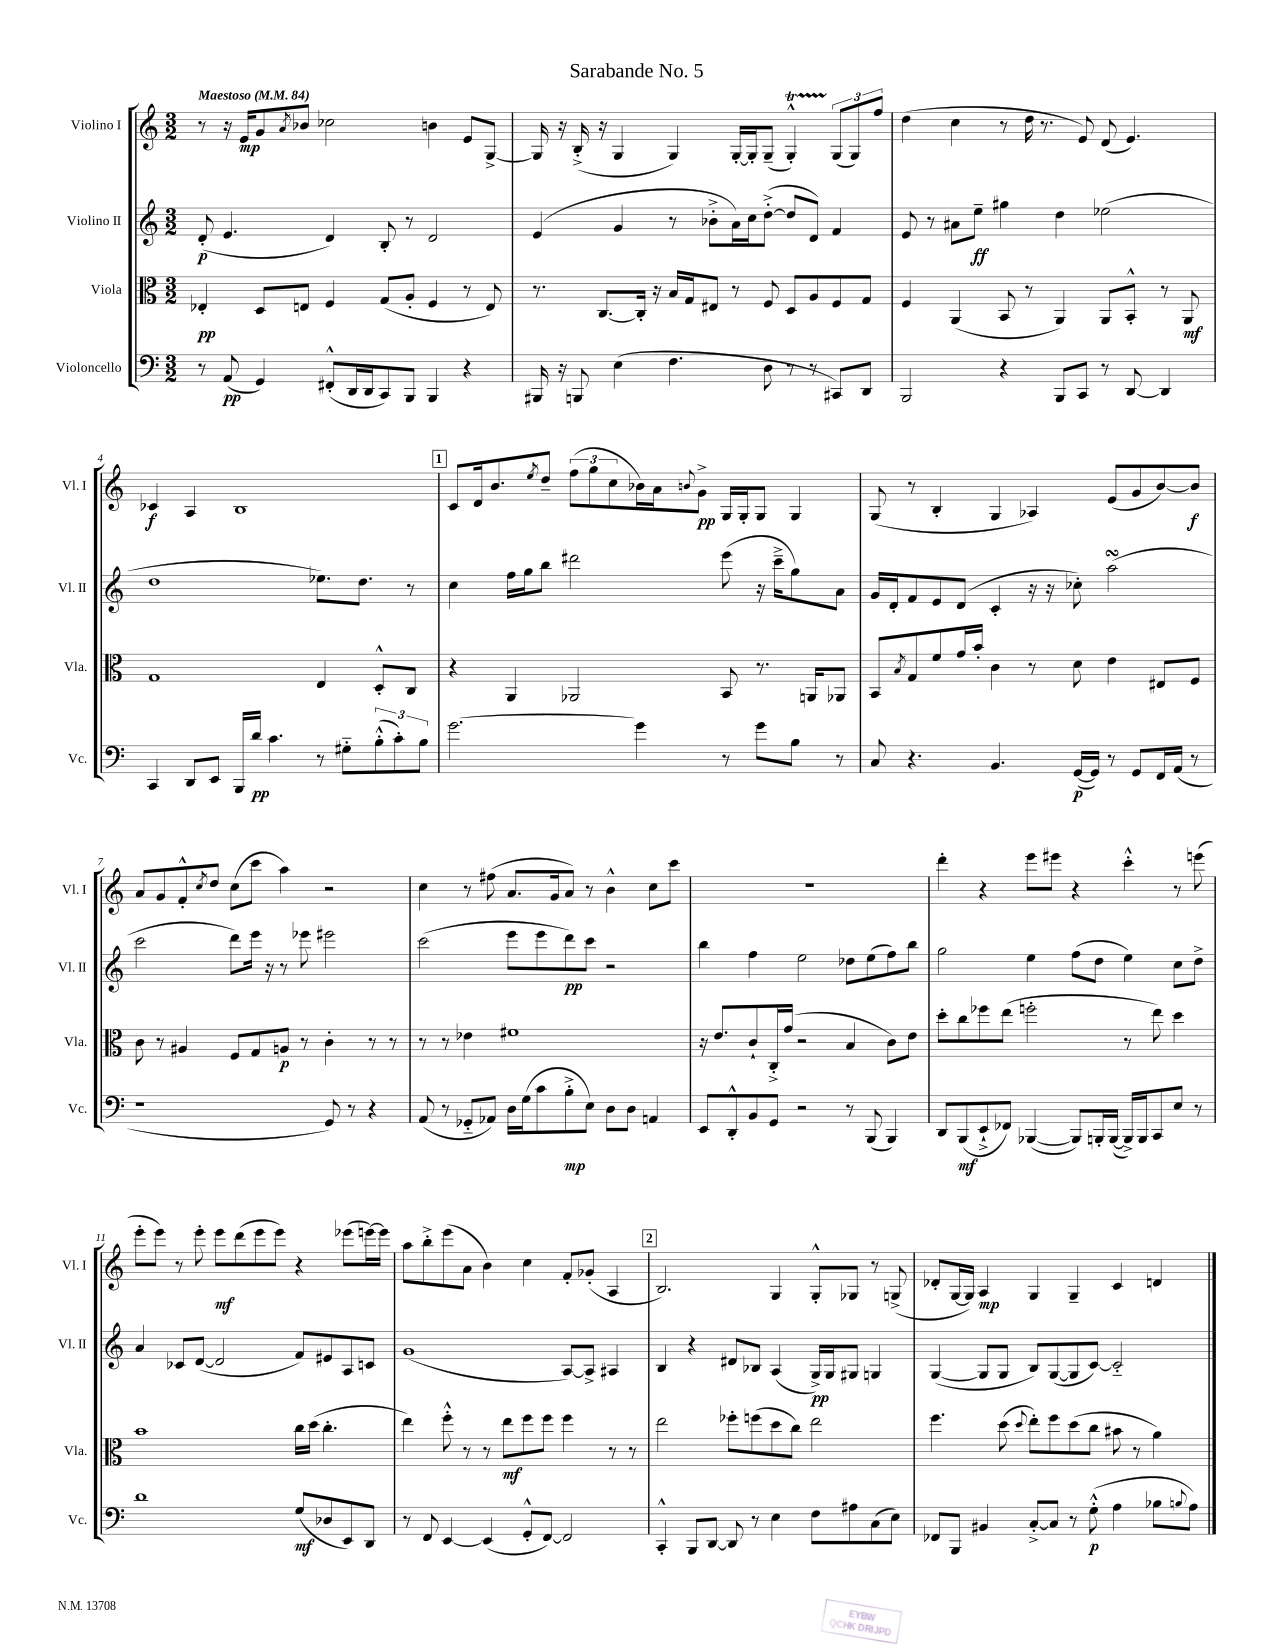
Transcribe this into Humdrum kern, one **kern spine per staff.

**kern	**dynam	**kern	**dynam	**kern	**dynam	**kern	**dynam
*part4	*part4	*part3	*part3	*part2	*part2	*part1	*part1
*staff4	*staff4	*staff3	*staff3	*staff2	*staff2	*staff1	*staff1
*I"Violoncello	*	*I"Viola	*	*I"Violino II	*	*I"Violino I	*
*I'Vc.	*	*I'Vla.	*	*I'Vl. II	*	*I'Vl. I	*
*clefF4	*	*clefC3	*	*clefG2	*	*clefG2	*
*k[]	*	*k[]	*	*k[]	*	*k[]	*
*M3/2	*	*M3/2	*	*M3/2	*	*M3/2	*
*MM84	*	*MM84	*	*MM84	*	*MM84	*
=1	=1	=1	=1	=1	=1	=1	=1
!	!	!	!	!	!	!LO:TX:a:B:t=Maestoso	!
8r	.	4E-X'/	pp	(8d'/	p	8r	.
(8AA/	pp	.	.	4.e/	.	16r	.
.	.	.	.	.	.	16e/KL	mp
4GG/)	.	8D/L	.	.	.	8g/	.
.	.	.	.	.	.	8qa/	.
.	.	8En/J	.	.	.	8b-X/J	.
(8FF#X'^^/L	.	4F/	.	4d/)	.	2cc-X\	.
16DD/L	.	.	.	.	.	.	.
16DD/J	.	.	.	.	.	.	.
8CC/)	.	(8G/L	.	8B'/	.	.	.
8BBB/J	.	8A'/J	.	8r	.	.	.
4BBB/	.	4F/	.	2d/	.	4bn\	.
4r	.	8r	.	.	.	8e/L	.
.	.	8E/)	.	.	.	[8G^/J	.
=2	=2	=2	=2	=2	=2	=2	=2
16BBB#X/	.	8.r	.	(4e/	.	16G/]	.
16r	.	.	.	.	.	16r	.
8BBBn/	.	.	.	.	.	(16B'^/	.
.	.	[8.C/L	.	.	.	16r	.
(4E\	.	.	.	4g/	.	4G/	.
.	.	16C'/Jk]	.	.	.	.	.
.	.	16r	.	.	.	.	.
4.F\	.	16B/LL	.	8r	.	4G/)	.
.	.	16G/J	.	.	.	.	.
.	.	8E#X/J	.	8b-X'^\L	.	.	.
.	.	8r	.	16a\L)	.	[16G'/LL	.
.	.	.	.	16cc\J	.	16G'/J]	.
8D\	.	8F/	.	([8dd'^\J	.	(8G~/J	.
8r	.	8D/L	.	8dd/L]	.	4GT'^^/)	.
8r	.	8A/	.	8d/J)	.	.	.
8CC#X/L)	.	8F/	.	4f/	.	(12G/L	.
.	.	.	.	.	.	12G/)	.
8DD/J	.	8G/J	.	.	.	.	.
.	.	.	.	.	.	12ff/J	.
=3	=3	=3	=3	=3	=3	=3	=3
2BBB/	.	4F/	.	8e/	.	(4dd\	.
.	.	.	.	8r	.	.	.
.	.	(4AA/	.	8a#X\L	.	4cc\	.
.	.	.	.	8ee~\J	ff	.	.
4r	.	8BB/	.	4gg#X\	.	8r	.
.	.	8r	.	.	.	16dd\	.
.	.	.	.	.	.	8.r	.
8BBB/L	.	4AA/)	.	4dd\	.	.	.
8CC/J	.	.	.	.	.	8e/)	.
8r	.	8AA/L	.	(2ee-X\	.	(8d/	.
[8DD/	.	8BB'^^/J	.	.	.	4.e/)	.
4DD/]	.	8r	.	.	.	.	.
.	.	8AA/	mf	.	.	.	.
!!LO:LB:g=z
=4	=4	=4	=4	=4	=4	=4	=4
4CC/	.	1G	.	1dd	.	4c-X/	f
8DD/L	.	.	.	.	.	4A/	.
8EE/J	.	.	.	.	.	.	.
16BBB/LL	.	.	.	.	.	1B	.
16d/JJ	pp	.	.	.	.	.	.
4.c\	.	.	.	.	.	.	.
8r	.	4E/	.	8.ee-X\L)	.	.	.
8G#X\L	.	.	.	.	.	.	.
.	.	.	.	8.dd\J	.	.	.
(12B'^^\	.	8D'^^/L	.	.	.	.	.
12c'\)	.	.	.	.	.	.	.
.	.	8C/J	.	8r	.	.	.
12B\J	.	.	.	.	.	.	.
!!LO:REH:place=s1:t=1
=5	=5	=5	=5	=5	=5	=5	=5
[2.g\	.	4r	.	4cc\	.	8c/L	.
.	.	.	.	.	.	16d/k	.
.	.	.	.	.	.	8.b/	.
.	.	4AA/	.	16ff\LL	.	.	.
.	.	.	.	16gg\J	.	.	.
.	.	.	.	.	.	8qee/	.
.	.	.	.	8bb\J	.	8dd~/J	.
.	.	2AA-X/	.	2ddd#X\	.	(12ff\L	.
.	.	.	.	.	.	12gg\	.
.	.	.	.	.	.	12cc\	.
4g\]	.	.	.	.	.	16b-X\L)	.
.	.	.	.	.	.	16a\J	.
.	.	.	.	.	.	8qqbn/	.
.	.	.	.	.	.	8g^\J	pp
8r	.	8BB/	.	(8eee\	.	16G/LL	.
.	.	.	.	.	.	16G'/J	.
8g\L	.	8.r	.	16r	.	8G/J	.
.	.	.	.	16ccc~^\KL	.	.	.
8B\J	.	.	.	8gg\)	.	4G/	.
.	.	16AAn/KL	.	.	.	.	.
8r	.	8AA-X/J	.	8a\J	.	.	.
=6	=6	=6	=6	=6	=6	=6	=6
8C/	.	8BB/L	.	16g/LL	.	(8G/	.
.	.	.	.	16d'/J	.	.	.
.	.	8qB/	.	.	.	.	.
4.r	.	8G/	.	8f/	.	8r	.
.	.	8f/	.	8e/	.	4B'/	.
.	.	16g/L	.	(8d/J	.	.	.
.	.	16b'/JJ	.	.	.	.	.
4.BB/	.	4c\	.	4c'/	.	4G/	.
.	.	8r	.	16r	.	4A-X/)	.
.	.	.	.	16r	.	.	.
([16GG/LL	p	8d\	.	8cc-X'\)	.	.	.
16GG/JJ])	.	.	.	.	.	.	.
8r	.	4e\	.	(2aasSSS\	.	(8e/L	.
8GG/L	.	.	.	.	.	8g/	.
16FF/L	.	8E#X/L	.	.	.	[8b/)	.
(16AA/JJ	.	.	.	.	.	.	.
8r	.	8F/J	.	.	.	8b/J]	f
!!LO:LB:g=z
=7	=7	=7	=7	=7	=7	=7	=7
1r	.	8c\	.	2ccc\	.	8a/L	.
.	.	8r	.	.	.	8g/	.
.	.	4A#X/	.	.	.	8f'^^/	.
.	.	.	.	.	.	8qcc/	.
.	.	.	.	.	.	8dd/J	.
.	.	8F/L	.	8ddd\L)	.	(8cc\L	.
.	.	8G/	.	16eee\Jk	.	8ccc\J	.
.	.	.	.	16r	.	.	.
.	.	8An/J	p	8r	.	4aa\)	.
.	.	8r	.	8eee-X\	.	.	.
8GG/)	.	4c'\	.	2eee#X\	.	2r	.
8r	.	.	.	.	.	.	.
4r	.	8r	.	.	.	.	.
.	.	8r	.	.	.	.	.
=8	=8	=8	=8	=8	=8	=8	=8
(8AA/	.	8r	.	(2ccc\	.	4cc\	.
8r	.	8r	.	.	.	.	.
8GG-X/L	.	4e-X\	.	.	.	8r	.
8AA-X/J)	.	.	.	.	.	(8ff#X\	.
16D\LL	.	1f#X	.	8eee\L	.	8.a/L	.
(16G\J	.	.	.	.	.	.	.
8c\	.	.	.	8eee\	.	.	.
.	.	.	.	.	.	16g/k	.
8B'^\	mp	.	.	8ddd\)	pp	8a/J)	.
8E\J)	.	.	.	8ccc\J	.	8r	.
8D\L	.	.	.	2r	.	4b^^\	.
8D\J	.	.	.	.	.	.	.
4AAn/	.	.	.	.	.	8cc\L	.
.	.	.	.	.	.	8ccc\J	.
=9	=9	=9	=9	=9	=9	=9	=9
8EE/L	.	16r	.	4bb\	.	1.r	.
.	.	8.e/L	.	.	.	.	.
8DD'^^/	.	.	.	.	.	.	.
8BB/	.	8c`/	.	4ff\	.	.	.
8GG/J	.	16C'^/L	.	.	.	.	.
.	.	(16g/JJ	.	.	.	.	.
2r	.	2r	.	2ee\	.	.	.
8r	.	4B/	.	8dd-X\L	.	.	.
(8BBB/	.	.	.	(8ee\	.	.	.
4BBB/)	.	8c\L)	.	8ff\)	.	.	.
.	.	8e\J	.	8bb\J	.	.	.
=10	=10	=10	=10	=10	=10	=10	=10
8DD/L	.	8dd'\L	.	2gg\	.	4ddd'\	.
(8BBB/	mf	8cc\	.	.	.	.	.
8EE`^/	.	8ff-X\	.	.	.	4r	.
8FF-X/J)	.	(8ee\J	.	.	.	.	.
([4BBB-X/	.	2ffn'\	.	4ee\	.	8eee\L	.
.	.	.	.	.	.	8eee#X\J	.
8BBB-/L])	.	.	.	(8ff\L	.	4r	.
16BBBn'/L	.	.	.	8dd\J	.	.	.
([16BBB/JJ	.	.	.	.	.	.	.
16BBB^/LL])	.	8r	.	4ee\)	.	4ccc'^^\	.
16BBB/J	.	.	.	.	.	.	.
8CC/	.	8ee\)	.	.	.	.	.
8E/J	.	4dd\	.	8cc\L	.	8r	.
8r	.	.	.	8dd^\J	.	(8eeen\	.
!!LO:LB:g=z
=11	=11	=11	=11	=11	=11	=11	=11
1d	.	1b	.	4a/	.	8eee'\L	.
.	.	.	.	.	.	8eee\J)	.
.	.	.	.	8c-X/L	.	8r	.
.	.	.	.	([8d/J	.	8eee'\	.
.	.	.	.	2d/]	.	8eee\L	mf
.	.	.	.	.	.	(8ddd\	.
.	.	.	.	.	.	8eee\	.
.	.	.	.	.	.	8eee\J)	.
(8G/L	mf	16cc\LL	.	8f/L)	.	4r	.
.	.	(16dd\JJ	.	.	.	.	.
8D-X/	.	4.cc'\	.	8e#X/	.	.	.
8EE/)	.	.	.	8A/	.	(8eee-X\L	.
8DD/J	.	.	.	8cn/J	.	[16eeen\L)	.
.	.	.	.	.	.	16eee\JJ]	.
=12	=12	=12	=12	=12	=12	=12	=12
8r	.	4ee\)	.	(1g	.	8aa\L	.
8FF/	.	.	.	.	.	8bb'^\	.
[4EE/	.	8ff'^^\	.	.	.	(8eee\	.
.	.	8r	.	.	.	8a\J	.
(4EE/]	.	8r	.	.	.	4b\)	.
.	.	8ee\L	mf	.	.	.	.
8GG'^^/L	.	8ff\	.	.	.	4cc\	.
[8FF/J)	.	8ff\J	.	.	.	.	.
2FF/]	.	4ff\	.	[8A/L)	.	8f'/L	.
.	.	.	.	8A^/J]	.	(8g-X'/J	.
.	.	8r	.	4A#X/	.	4A/	.
.	.	8r	.	.	.	.	.
!!LO:REH:place=s1:t=2
=13	=13	=13	=13	=13	=13	=13	=13
4CC'^^/	.	2ee\	.	4B/	.	2.B/)	.
8BBB/L	.	.	.	4r	.	.	.
[8DD/J	.	.	.	.	.	.	.
8DD/]	.	8ff-X'\L	.	8d#X/L	.	.	.
8r	.	(8ffn\	.	8B-X/J	.	.	.
4E\	.	8dd\	.	(4A/	.	4G/	.
.	.	8cc\J)	.	.	.	.	.
8F\L	.	2ee\	.	16G^/LL)	pp	8G'^^/L	.
.	.	.	.	16G/J	.	.	.
8A#X\	.	.	.	8G#X/J	.	8G-X/J	.
(8C\	.	.	.	4Gn/	.	8r	.
8E\J)	.	.	.	.	.	(8Gn^/	.
=14	=14	=14	=14	=14	=14	=14	=14
8FF-X/L	.	4.ff\	.	([4G/	.	8d-X'/L	.
8BBB/J	.	.	.	.	.	[16G/L	.
.	.	.	.	.	.	16G/JJ])	.
4BB#X/	.	.	.	8G/L]	.	4A/	mp
.	.	(8dd\	.	8G/J	.	.	.
.	.	8qqdd/	.	.	.	.	.
[8C'^/L	.	8ee'\L)	.	8B/L)	.	4G/	.
8C/J]	.	8ff\	.	([8G/	.	.	.
8r	.	(8dd\	.	8G/]	.	4G~/	.
(8G'^^\	p	8cc\J	.	[8c/J)	.	.	.
4A\	.	8b#X\	.	2c/]	.	4c/	.
.	.	8r	.	.	.	.	.
8B-X\L	.	4a\)	.	.	.	4dn/	.
8qqBn/	.	.	.	.	.	.	.
8A\J)	.	.	.	.	.	.	.
==	==	==	==	==	==	==	==
*-	*-	*-	*-	*-	*-	*-	*-
